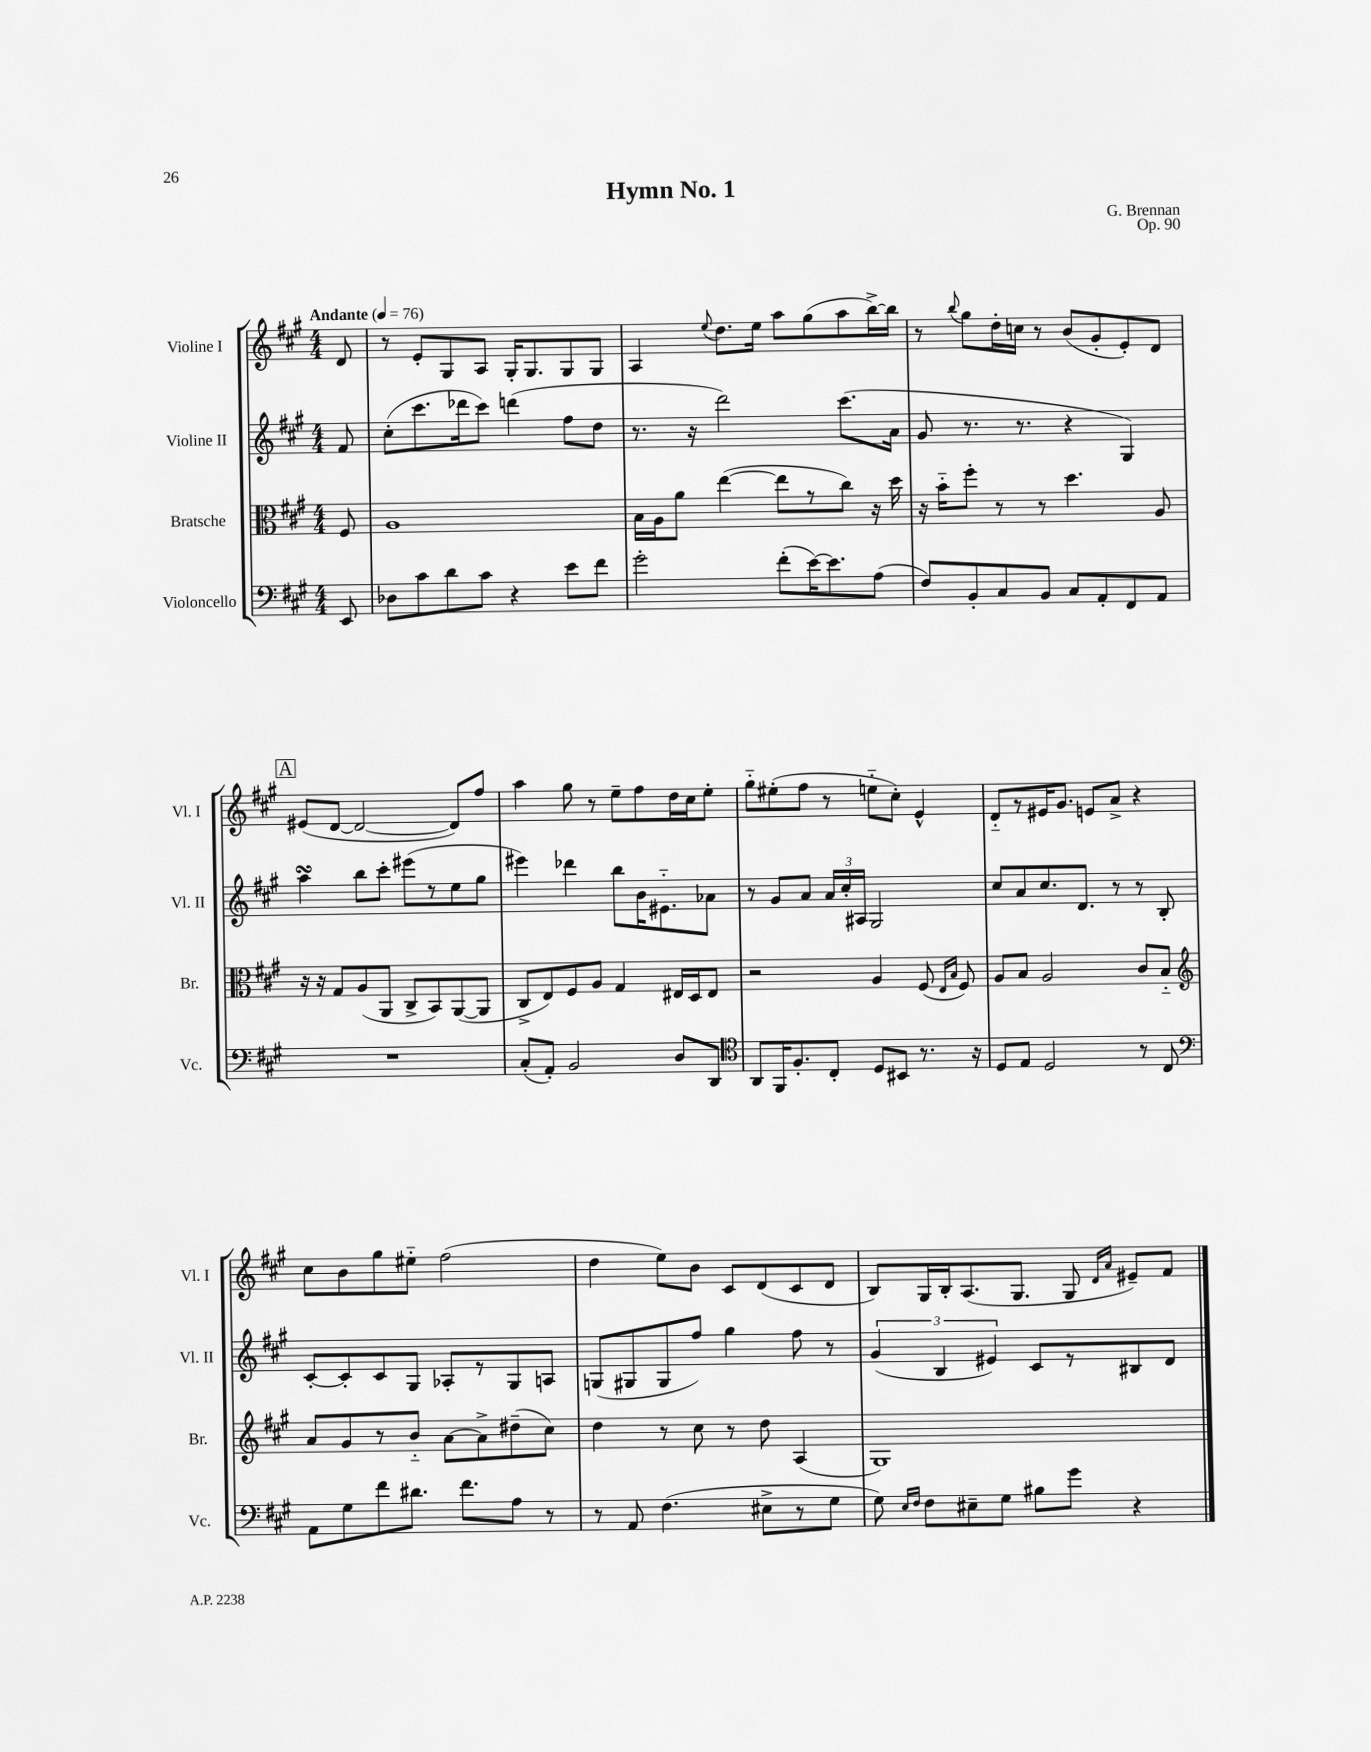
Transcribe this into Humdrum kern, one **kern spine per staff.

**kern	**kern	**kern	**kern
*staff4	*staff3	*staff2	*staff1
*clefF4	*clefC3	*clefG2	*clefG2
*k[f#c#g#]	*k[f#c#g#]	*k[f#c#g#]	*k[f#c#g#]
*M4/4	*M4/4	*M4/4	*M4/4
*MM76	*MM76	*MM76	*MM76
8EE/	8F#/	8f#/	8d/
=	=	=	=
8D-\L	1A	(8cc#'\L	8r
8c#\	.	8.ccc#\	8e'/L
8d\	.	.	8G#/
.	.	16ddd-\k	.
8c#\J	.	8ccc#\J)	8A/J
4r	.	(4ddd\	16G#'/LK
.	.	.	8.G#/
8e\L	.	8ff#\L	8G#/
8f#\J	.	8dd\J	8G#/J
=	=	=	=
2g#'\	16B\LL	8.r	4A/
.	16A\J	.	.
.	8a\J	.	.
.	.	16r	.
.	.	.	8qqee/
.	([4ee\	2ddd\)	8.dd\L
.	.	.	16ee\Jk
(8f#'\L	8ee\]L	.	8aa\L
[16e\K)	8r	.	(8gg#\
8.e\]	.	.	.
.	8cc#\J)	(8.ccc#\L	8aa\
(8A\J	16r	.	[16bb^\L)
.	16dd\	16a\Jk	16bb\]JJ
=	=	=	=
8F#/L)	16r	8g#/	8r
.	16b'~\LK	.	.
.	.	.	8qqbb/
8BB'/	8ff#'\J	8.r	8gg#\L
8C#/	8r	.	16dd'\L
.	.	8.r	16cc\JJ
8BB/J	8r	.	8r
8C#/L	4.dd\	4r	(8b/L
8AA'/	.	.	8g#'/
8FF#/	.	4G#/)	8e'/)
8AA/J	8A/	.	8d/J
=	=	=	=
1r	16r	4aa\	(8e#/L
.	16r	.	.
.	8G#/L	.	[8d/J
.	(8A/	8bb\L	2d/_
.	8AA/J	8ccc#'\J	.
.	8C#^/L	(8eee#\L	.
.	8BB/)	8r	.
.	([8AA/	8ee\	8d/]L)
.	8AA/]J	8gg#\J	8ff#/J
=	=	=	=
(8C#'/L	8C#^/L	4eee#\)	4aa\
8AA'/J)	8E/)	.	.
2BB/	8F#/	4ddd-\	8gg#\
.	8A/J	.	8r
.	4G#/	8bb\L	8ee~\L
.	.	16b\K	8ff#\
.	.	8.e#'~\	.
8D/L	16E#/LL	.	16dd\L
.	16D/J	.	16cc#\J
8DD/J	8E#/J	8a-\J	8ee'\J
=	=	=	=
*clefC4	*	*	*
8AA/L	2r	8r	8gg#'~\L
16FF#/K	.	8g#/L	(8ee#'\
8.F#'/	.	.	.
.	.	8a/J	8ff#\J
8C#'/J	.	24a/LL	8r
.	.	24cc#'/	.
.	.	24A#/JJ	.
8D/L	4A/	2G#/	8ee'~\L
8BB#/J	.	.	8cc#'\J)
8.r	(8F#/	.	4e^^/
.	16qqE/LL	.	.
.	16qqB/JJ	.	.
.	8F#/)	.	.
16r	.	.	.
=	=	=	=
8D/L	8A/L	8cc#/L	8d'~/L
8E/J	8B/J	8a/	8r
2D/	2A/	8.cc#/	16e#/K
.	.	.	8.g#/J
.	.	8.d/J	.
.	.	.	8e/L
.	.	8r	8a^/J
8r	8c#/L	8r	4r
8C#/	8B'~/J	8B'/	.
=	=	=	=
*clefF4	*clefG2	*	*
8AA\L	8a/L	[8c#'/L	8cc#\L
8G#\	8g#/	8c#'/]	8b\
8f#\	8r	8c#/	8gg#\
8.d#\J	8b'~/J	8G#/J	8ee#'~\J
.	[8a\L	8A-'/L	(2ff#\
8.f#\L	.	.	.
.	8a^\]	8r	.
8A\J	(8dd#~\	8G#/	.
8r	8cc#\J)	8A/J	.
=	=	=	=
8r	4dd\	(8G/L	4dd\
8AA/	.	8G#/	.
(4.F#\	8r	8G#/	8ee\L)
.	8cc#\	8ff#/J)	8b\J
.	8r	4gg#\	8c#/L
8E#^\L	8dd\	.	(8d/
8r	(4A/	8ff#\	8c#/
8G#\J	.	8r	8d/J
=	=	=	=
8G#\)	1G#)	(6g#/	8B/L)
16qqE/LL	.	.	.
16qqF#/JJ	.	.	.
8F#\L	.	.	16G#/L
.	.	6B/	.
.	.	.	16B'/J
8E#~\	.	.	(8.A/
.	.	6e#/)	.
8G#\J	.	.	.
.	.	.	8.G#/J
8B#\L	.	8c#/L	.
8g#\J	.	8r	8G#/
.	.	.	16qqd/LL
.	.	.	16qqa/JJ
4r	.	8B#/	8e#~/L)
.	.	8d/J	8f#/J
==	==	==	==
*-	*-	*-	*-
